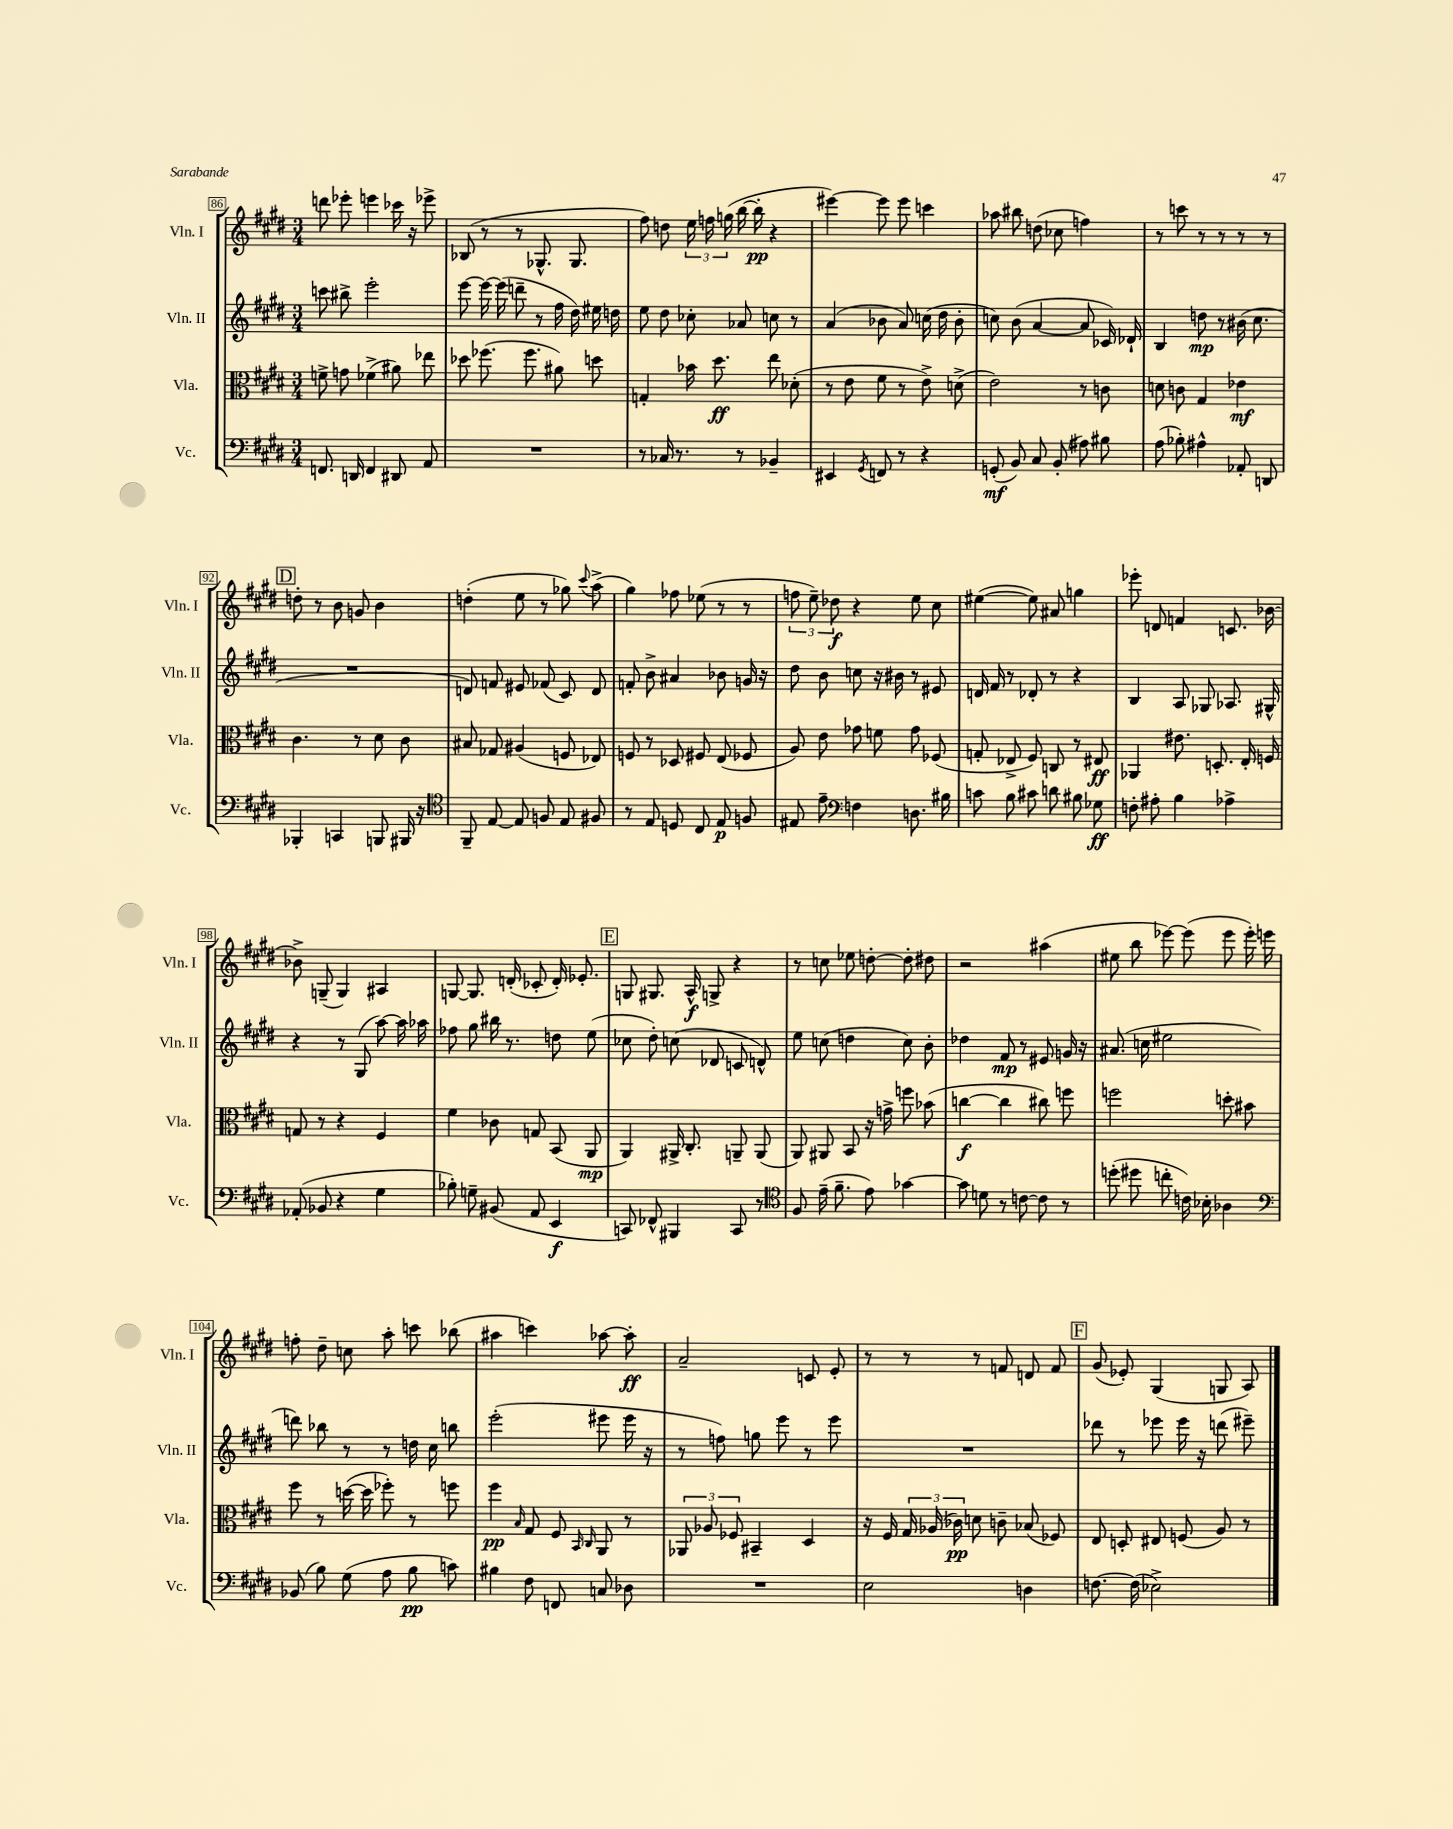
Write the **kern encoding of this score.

**kern	**kern	**kern	**kern
*staff4	*staff3	*staff2	*staff1
*clefF4	*clefC3	*clefG2	*clefG2
*k[f#c#g#d#]	*k[f#c#g#d#]	*k[f#c#g#d#]	*k[f#c#g#d#]
*M3/4	*M3/4	*M3/4	*M3/4
8.FF	8f^	8ccc	8ddd
.	8g	8bb#^	8eee-'
16DD	.	.	.
4FF	(4f-^	2eee'	4eee
8DD#	8a#)	.	16ccc-
.	.	.	16r
8AA	8ee-	.	8eee-^
=	=	=	=
2.r	8dd-	[8eee	(8B-
.	(8.ff-	16eee_	8r
.	.	(16eee]	.
.	.	8ddd~	8r
.	8.ff-	.	.
.	.	8r	8.G-^^
.	8a#)	16ff#	.
.	.	16dd#)	8.G-
.	8dd	16ee#	.
.	.	16dd	.
=	=	=	=
8r	4G'	8ee	8ff#)
16C-	.	8dd#	8dd
8.r	.	.	.
.	16b-	8cc-'	24ee
.	.	.	24ff
.	8.dd#	.	.
.	.	.	(24gg
8r	.	8a-	[16bb
.	.	.	16bb']
4BB-~	8ee	8cc	4r
.	(8d-'	8r	.
=	=	=	=
4EE#	8r	(4a	[4eee#)
.	8e	.	.
8qGG#	.	.	.
8FF	8f#	8b-	8eee#]
8r	8r	8a)	8eee#
4r	8e^)	(16cc	4ccc
.	.	16dd#	.
.	(8d^	8b-'	.
=	=	=	=
(8GG'	2e)	8cc)	8aa-
8BB)	.	(8b	8bb#
8C#	.	[4a	(8dd
(8BB'	.	.	8cc-
8A#)	8r	8a]	4ff)
8B#	8c	16c-)	.
.	.	16d-`	.
=	=	=	=
(8A	8d	4B	8r
8B-')	8c	.	8ccc
4A#^^	4G#	8dd	8r
.	.	8r	8r
8AA-'	4e-	(16b#	8r
.	.	8.cc#	.
8DD	.	.	8r
=	=	=	=
4BBB-'	4.c#	2.r	8dd'
.	.	.	8r
4CC	.	.	8b
.	8r	.	8g
8BBB	8d#	.	4b
16BBB#	8c#	.	.
16r	.	.	.
=	=	=	=
*clefC4	*	*	*
8FF#~	8B#	8d)	(4dd'
[8E	8G-	8f	.
8E]	(4A#	8e#	8ee
8F	.	(8f-	8r
8E	8F	8c#)	8gg-)
.	.	.	8qqccc#
8F#	8E-)	8d	(8aa^
=	=	=	=
8r	8F	8f'	4gg#)
8E	8r	8b^	.
8D	8D-	4a#	8ff-
8C#	8F#	.	(8ee-
8E	(8E	8b-	8r
8F	8F-	16g	8r
.	.	16r	.
=	=	=	=
8E#	8A)	8dd#	12ff
.	.	.	12ee~)
8e~	8e	8b	.
.	.	.	12dd-
*clefF4	*	*	*
4F	8g-	8cc	4r
.	8f	16r	.
.	.	16b#	.
8.D	8g-	8r	8ee
.	(8F-	8e#	8cc#
16B#	.	.	.
=	=	=	=
8c	8G'	16d	([4ee#
.	.	16f#	.
8B	8E-^	8r	.
8c#	8F#)	8d-'	8ee#])
8d	8C	8r	8a#
8B#	8r	4r	4gg
8G-	8E#	.	.
=	=	=	=
8F'	4AA-	4B	8eee-'
8A#'	.	.	8d
4B	8.e#	8A	4f
.	.	8G-	.
.	8.D'	.	.
4A-^	.	8.A-	8.c
.	16E'	.	.
.	16F	16G#^^	[16b-
=	=	=	=
(8AA-'	8G	4r	8b-^]
8BB-	8r	.	(8G~
4r	4r	8r	4G)
.	.	(8G#	.
4G#	4F#	[8aa)	4A#
.	.	16aa]	.
.	.	16aa-	.
=	=	=	=
8B-')	4f#	8ff-	[8G
8G~	.	8gg#	8.G]
(8BB#	8c-	16bb#	.
.	.	8.r	(16d'
8AA	8G	.	8c-'
4EE	(8BB	8dd	16d')
.	.	.	8.e-'
.	8AA	(8ee	.
=	=	=	=
8CC)	4AA)	8cc-	8G
8FF-^^	.	8dd#')	8.G#
4BBB#	16AA#^	(8cc	.
.	8.C#'	.	16A^^
.	.	8d-	8G^
8CC	8AA~	8c	4r
8r	(8AA	8d^^)	.
=	=	=	=
*clefC4	*	*	*
8F#	8AA)	8ee	8r
(16e~	8AA#	(8cc	8cc
8.f#~	.	.	.
.	8BB	4dd	8ee-
8e)	16r	.	[8dd'
.	16g^	.	.
[4g-	8ff	8cc)	8dd']
.	(8b-	8b'	8dd#
=	=	=	=
8g-]	[4cc	4dd-	2r
8d	.	.	.
8r	4cc]	8f#	.
[8c	.	8r	.
8c]	8cc#)	8e#	(4aa#
8r	8ff	16g	.
.	.	16r	.
=	=	=	=
(8dd'	2ff	(8.a#	8ee#
8dd#	.	.	8bb
.	.	16cc	.
8cc'	.	2ee#	[8eee-)
16c)	.	.	(8eee-]
16B-'	.	.	.
4A-	8dd'	.	8eee-
.	8b#	.	16eee-')
.	.	.	16eee
=	=	=	=
*clefF4	*	*	*
(8BB-	8ff#	8ddd)	8ff'
8B)	8r	8bb-	8dd#~
(8G#	([16dd	8r	8cc
.	16dd]	.	.
8A	8ff-')	8r	8aa'
8B	8r	16dd	8ccc
.	.	16cc#	.
8c)	8ff	8bb	(8bb-
=	=	=	=
4B#	4ff#	(2eee'	4aa#
.	16qqB	.	.
8F#	8G#	.	4ccc)
8FF	8F#	.	.
.	16qqBB	.	.
.	16qqC#	.	.
8C	8AA	8eee#	[8aa-
8D-	8r	16eee#	8aa-']
.	.	16r	.
=	=	=	=
2.r	12AA-	8r	2a~
.	12A-	.	.
.	.	8ff)	.
.	12F-	.	.
.	4BB#~	8gg	.
.	.	8eee	.
.	4D#	8r	8c
.	.	8eee	8e'
=	=	=	=
2E	16r	2.r	8r
.	16F#	.	.
.	24G#	.	8r
.	(24A-	.	.
.	24c-)	.	.
.	8d	.	8r
.	8c~	.	8f
4D	(8B-	.	8d
.	8F-)	.	8f
=	=	=	=
[8.F	8E	8ddd-	(8g#
.	8D'	8r	8e-')
(16F]	.	.	.
2E-^)	8E#	8eee-	(4G#
.	(8F	16eee-	.
.	.	16r	.
.	8A)	(8ddd	8G
.	8r	8eee#~)	8A)
==	==	==	==
*-	*-	*-	*-
